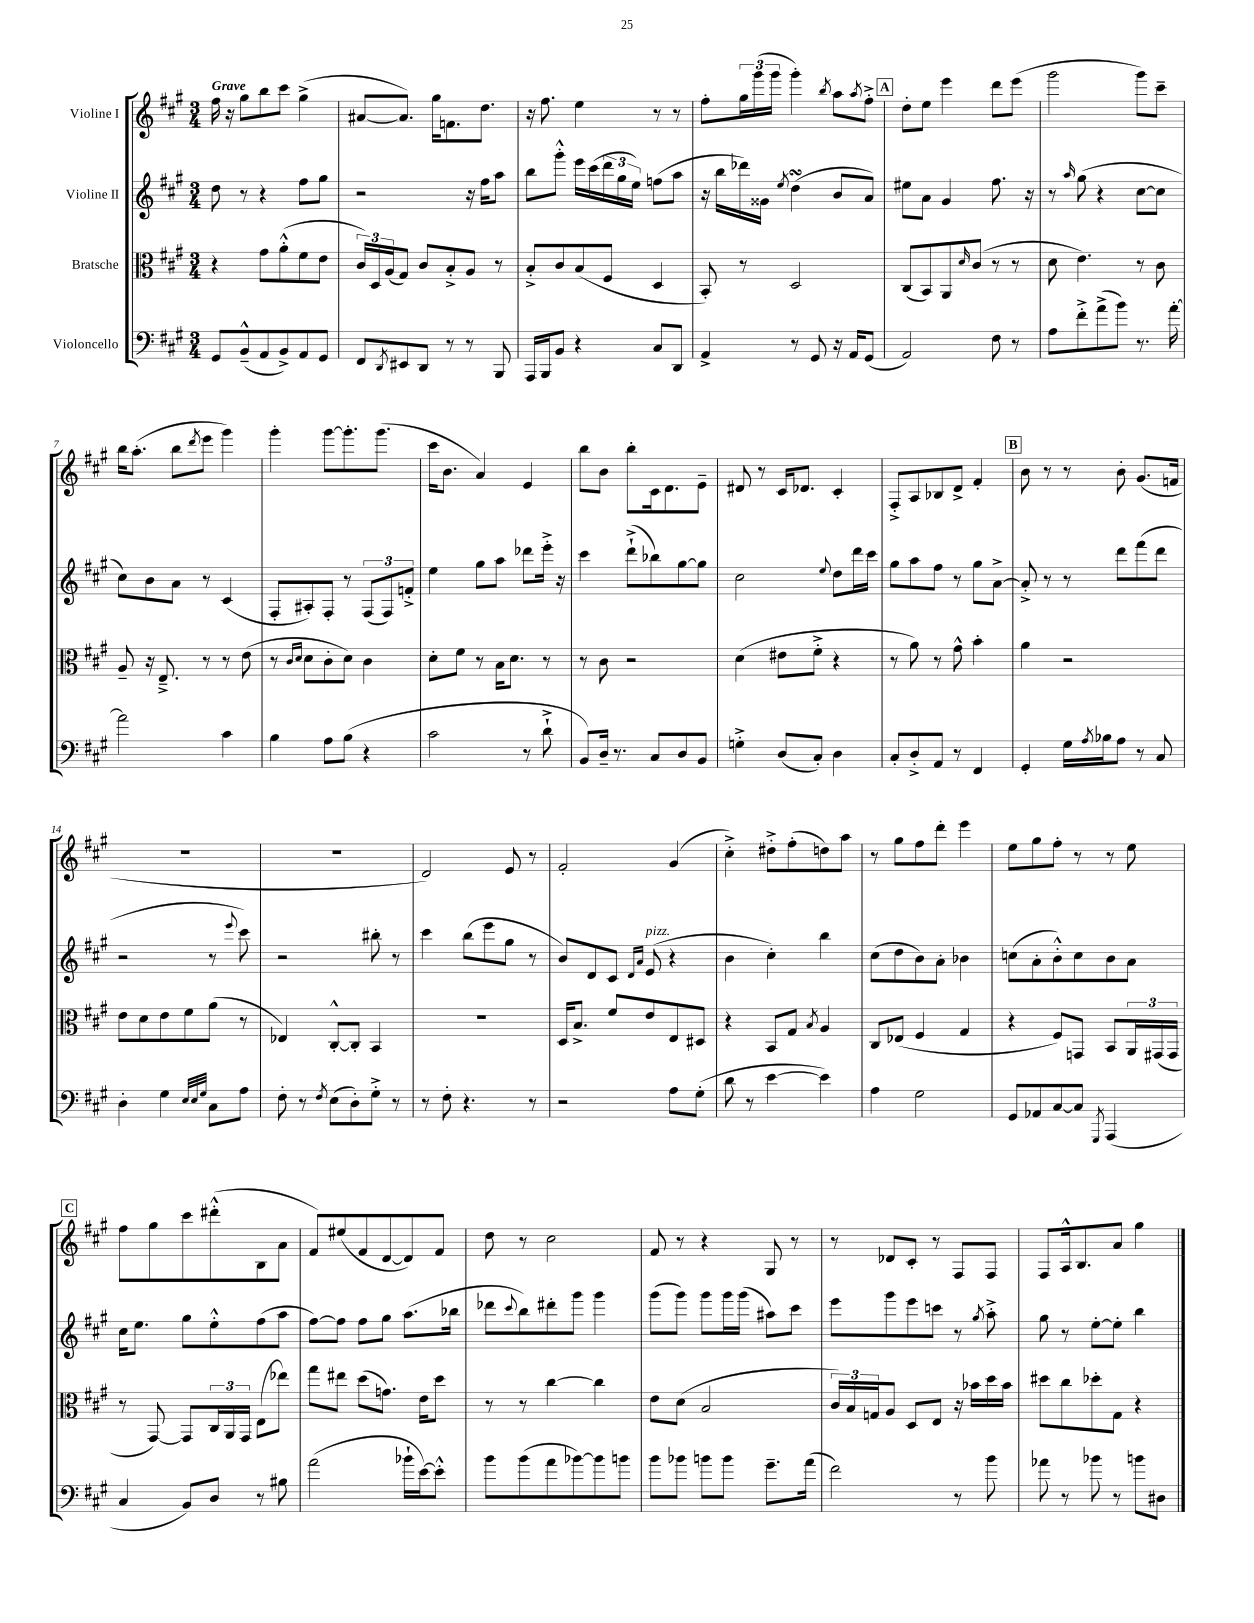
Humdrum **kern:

**kern	**kern	**kern	**kern
*staff4	*staff3	*staff2	*staff1
*clefF4	*clefC3	*clefG2	*clefG2
*k[f#c#g#]	*k[f#c#g#]	*k[f#c#g#]	*k[f#c#g#]
*M3/4	*M3/4	*M3/4	*M3/4
8GG#	4r	8dd	16ff#
.	.	.	16r
(8BB~^^	.	8r	8gg#
8AA	8g#	4r	8bb
8BB^)	(8a'^^	.	8ccc#
8AA	8f#	8ff#	(4gg#^
8GG#	8e	8gg#	.
=	=	=	=
8FF#	24c#)	2r	[8a#
.	24D	.	.
.	(24A	.	.
8qDD	.	.	.
8EE#	8G#)	.	8.a#])
8DD	8c#	.	.
.	.	.	16gg#
8r	8B'^	.	8.f
8r	8A	16r	.
.	.	16ff#	8.dd
8BBB	8r	8aa	.
=	=	=	=
16AAA	8B'^	8bb	16r
16BBB	.	.	8.ff#
8BB	8c#	8ggg#'^^	.
4r	(8B	16eee	4ee
.	.	(16ccc#	.
.	8F#	24ddd	.
.	.	24gg#	.
.	.	24ee)	.
8C#	4D	(8ff	8r
8DD	.	8aa	8r
=	=	=	=
4AA^	8BB')	16r	8ff#'
.	.	16bb	.
.	8r	16ddd-)	24gg#
.	.	.	(24ggg#
.	.	16g##	.
.	.	.	24ggg#
.	.	8qee	.
8r	2D	(4dd	4ggg#')
8GG#	.	.	.
.	.	.	8qbb
16r	.	8b	8aa
16AA	.	.	.
.	.	.	8qaa
(8GG#	.	8a)	8ff#'^
=	=	=	=
2AA)	(8C#	8ee#	8dd'
.	8BB)	8a	8ee
.	8AA	4g#	4eee
.	16qqd	.	.
.	(8c#	.	.
8F#	8r	8.ff#	8ddd
8r	8r	.	(8eee
.	.	16r	.
=	=	=	=
8A	8d	8r	2ggg#
.	.	16qqaa	.
8f#'^	4.e)	(8gg#	.
(8a^	.	4r	.
8b)	.	.	.
8.r	8r	[8cc#	8ggg#)
.	8c#	8cc#]	8ccc#~
[16a'	.	.	.
=	=	=	=
2a]	8A~	8cc#)	16bb
.	.	.	(8.aa'
.	16r	8b	.
.	8.E~^	.	.
.	.	8a	8bb
.	.	.	8qddd
.	8r	8r	8eee
4c#	8r	(4c#	4ggg#)
.	(8e	.	.
=	=	=	=
4B	8r	8F#'	4ggg#'
.	16qqc#	.	.
.	16qqd	.	.
.	8d	8A#')	.
8A	8c#'	8F#'	[8ggg#
(8B	8d)	8r	8.ggg#']
4r	4c#	(12F#	.
.	.	.	(8.ggg#
.	.	12F#)	.
.	.	12f'^	.
=	=	=	=
2c#	8d'	4ee	16ccc#
.	.	.	8.b
.	8f#	.	.
.	8r	8gg#	4a)
.	16B	8aa	.
.	8.d	.	.
8r	.	8ddd-	4e
8d`^	8r	16eee'^	.
.	.	16r	.
=	=	=	=
8BB)	8r	4ccc#	8bb
16D~	8c#	.	8b
8.r	.	.	.
.	2r	(8ddd`^	8bb'
8C#	.	8bb-)	16c#
.	.	.	8.d
8D	.	[8gg#	.
8BB	.	8gg#]	8e~
=	=	=	=
4G'^	(4d	2cc#	8d#
.	.	.	8r
(8D	8e#	.	16c#
.	.	.	8.d-
8C#')	8f#'^	.	.
.	.	8qqee	.
4D	4r	8dd	4c#'
.	.	16ddd	.
.	.	16ccc#	.
=	=	=	=
8C#'	8r	8gg#	8F#'^
8D'^	8a)	8aa	8A
8AA	8r	8ff#	8B-
8r	8g#^^	8r	8d^
4FF#	4b'	8gg#	4f#'
.	.	[8a^	.
=	=	=	=
4GG#'	4a	8a'^]	8b
.	.	8r	8r
16G#	2r	8r	8r
8qA	.	.	.
16B-	.	.	.
8A	.	8ddd	8b'
8r	.	(8fff#	(8.g#
8C#	.	8ddd	.
.	.	.	16f
=	=	=	=
4D'	8e	2r	2.r
.	8d	.	.
4G#	8e	.	.
.	8f#	.	.
32qqE	.	.	.
32qqE	.	.	.
32qqG#	.	.	.
8C#	(8a	8r	.
.	.	8qqeee	.
8A	8r	8ccc#)	.
=	=	=	=
8F#'	4E-)	2r	2.r
8r	.	.	.
8qF#	.	.	.
(8E	[8C#'^^	.	.
8D')	8C#']	.	.
8G#'^	4BB	8bb#'	.
8r	.	8r	.
=	=	=	=
8r	2.r	4ccc#	2d)
8F#'	.	.	.
4.r	.	(8bb	.
.	.	8eee	.
.	.	8gg#	8e
8r	.	8r	8r
=	=	=	=
2r	16D	8b)	2f#'
.	8.B^	.	.
.	.	8d	.
.	8f#	8c#	.
.	.	16qqd	.
.	.	16qqa	.
.	8e	(8e	.
8A	8E	4r	(4g#
(8G#'	8D#	.	.
=	=	=	=
8d	4r	4b	4cc#'^)
8r	.	.	.
[4e	8BB	4cc#')	8dd#'^
.	8G#	.	(8ff#'
.	8qB	.	.
4e])	4A	4bb	8dd)
.	.	.	8aa
=	=	=	=
4A	8C#	(8cc#	8r
.	(8E-	8dd	8gg#
2G#	4F#	8b)	8ff#
.	.	8a'	8ddd'
.	4G#	4b-	4eee
=	=	=	=
8GG#	4r	(8cc	8ee
8AA-	.	8a'	8gg#
[8C#	8F#)	8b'^^)	8ff#'
8C#]	8GG	8cc	8r
8qGGG#	.	.	.
(4AAA	8BB	8b	8r
.	24AA	8a	8ee
.	(24GG#	.	.
.	24GG#	.	.
=	=	=	=
4C#	8r	16cc#	8ff#
.	.	8.ee	.
.	[8GG#)	.	8gg#
8BB)	8GG#]	8gg#	8ccc#
8D	24C#	8ee'^^	(8ddd#'^^
.	24AA	.	.
.	24GG#	.	.
8r	(8E	(8ff#	8B
8B#	8ee-)	8aa	8a
=	=	=	=
(2a	8gg#	[8ff#)	8f#)
.	8ee#	8ff#]	(8ee#
.	(8dd	8ff#	8f#
.	8.g)	8gg#	[8d
16b-`	.	(8.aa	8d])
[16e)	16e	.	.
8e'^^]	8dd	.	8f#
.	.	16bb-	.
=	=	=	=
8b	8r	8ddd-	8dd
.	.	8qqccc#	.
(8b	8r	8bb)	8r
8a	[4cc#	8ddd#'	2cc#
[8b-)	.	8ggg#	.
8b-]	4cc#]	4ggg#	.
8b	.	.	.
=	=	=	=
8b	8e	(8ggg#	8f#
8b-	(8d	8ggg#)	8r
8b	2B	8ggg#	4r
8b	.	16ggg#	.
.	.	(16ggg#	.
8.g#~	.	8aa#)	8G#
.	.	8ccc#	8r
(16a	.	.	.
=	=	=	=
2f#)	24c#)	8eee	8r
.	24B	.	.
.	24G	.	.
.	8A	8ggg#	8d-
.	8D	8eee	8c#'
.	8E	8ccc	8r
8r	16r	8r	8F#
.	16b-	.	.
.	.	8qgg#	.
8b	16dd	8aa'^	8F#
.	16b-	.	.
=	=	=	=
8a-	8dd#	8gg#	8F#
8r	8cc#	8r	16A^^
.	.	.	8.B
8b-	8dd-'	[8ee'	.
8r	8G#	8ee']	8a
8b	4r	4bb	4gg#
8D#	.	.	.
==	==	==	==
*-	*-	*-	*-
